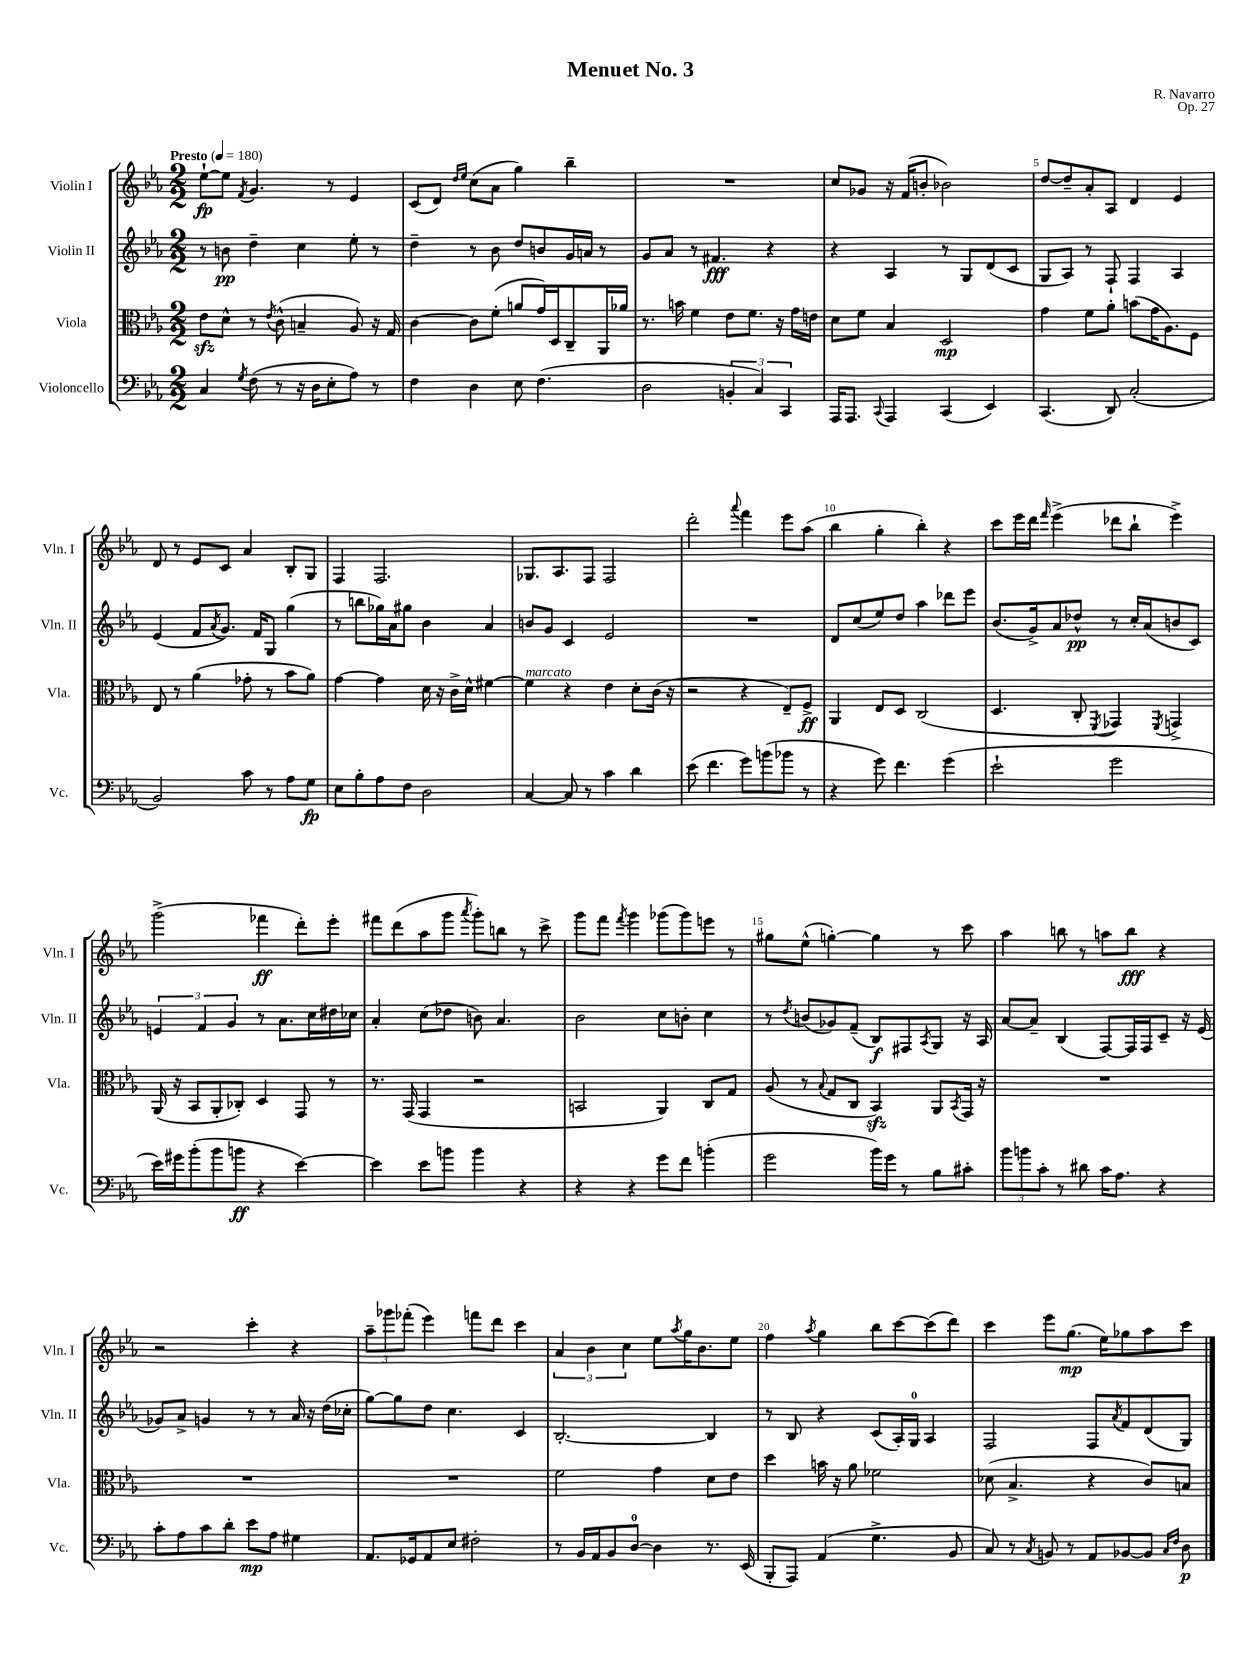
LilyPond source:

\header { title = "Menuet No. 3" composer = "R. Navarro" opus = "Op. 27" }
<<
\new StaffGroup <<
\new Staff = "s0" \with { instrumentName = "Violin I" shortInstrumentName = "Vln. I" } {
    \clef treble \key ees \major \numericTimeSignature \time 2/2 \tempo "Presto" 4 = 180
    ees''8~-!\fp ees''8 \acciaccatura { f'8 } g'4. r8 ees'4 |
    c'8( d'8) \grace { d''16 ees''16 } c''8( aes'8 g''4) bes''4-- |
    R1 |
    c''8 ges'8 r16 f'16( b'8-. bes'2) |
    d''8~ d''8-- aes'8-. aes8 d'4 ees'4 |
    d'8 r8 ees'8 c'8 aes'4 bes8-. g8 |
    f4 f2. |
    ges8. aes8. f8 f2 |
    d'''2-. \appoggiatura { aes'''8 } f'''4 ees'''8 aes''8( |
    bes''4 g''4-. bes''4-.) r4 |
    c'''8 ees'''16 d'''16 \grace { f'''16 } ees'''4->( des'''8 bes''8-! ees'''4->) |
    g'''2->( fes'''4\ff d'''8-.) ees'''8-. |
    fis'''8 d'''8( aes''8 g'''8 \acciaccatura { aes'''8 } g'''8-.) b''8 r8 c'''8-> |
    g'''8 f'''8 \acciaccatura { f'''8 } g'''4 ges'''8( ges'''8) e'''8 r8 |
    gis''8 ees''8-^( g''4~-.) g''4 r8 c'''8 |
    aes''4 b''8 r8 a''8 b''8\fff r4 |
    r2 c'''4-. r4 |
    \tuplet 3/2 { aes''8-- ges'''8 fes'''8-.( } ees'''4) f'''8 d'''8 c'''4 |
    \tuplet 3/2 { aes'4 bes'4 c''4 } ees''8 \acciaccatura { aes''8 } g''16 bes'8. ees''8 |
    f''4 \acciaccatura { aes''8 } g''4 bes''8 c'''8~ c'''8( d'''8) |
    c'''4 ees'''8 g''8.\mp( ees''16) ges''8 aes''8 c'''8 \bar "|." |
}
\new Staff = "s1" \with { instrumentName = "Violin II" shortInstrumentName = "Vln. II" } {
    \clef treble \key ees \major \numericTimeSignature \time 2/2
    r8 b'8\pp d''4-- c''4 ees''8-. r8 |
    d''4-- r8 bes'8 d''8 b'8 g'16 a'16 r8 |
    g'8 aes'8 r8 fis'4.\fff r4 |
    r4 aes4 r8 g8 d'8( c'8 |
    g8 aes8) r8 f8-! f4 aes4 |
    ees'4( f'8 \acciaccatura { aes'8 } g'8.) f'16 g8 g''4( |
    r8 b''8 ges''16) aes'16 gis''8 bes'4 aes'4 |
    b'8 g'8 c'4 ees'2 |
    R1 |
    d'8 c''8( ees''8) d''8 aes''4 des'''8 ees'''8 |
    bes'8.( g'16->) aes'8 des''8-^\pp r8 c''16-. aes'16( b'8 c'8) |
    \tuplet 3/2 { e'4 f'4 g'4 } r8 aes'8. c''16 dis''16 ces''16 |
    aes'4-. c''8( des''8 b'8) aes'4. |
    bes'2 c''8 b'8-. c''4 |
    r8 \acciaccatura { d''8 } b'8( ges'8) f'8--( bes8\f) fis8 \acciaccatura { aes8 } g8 r16 aes16 |
    aes'8~ aes'8-- bes4( f8~) f16 f16 c'8-- r16 ees'16( |
    ges'8) aes'8-> g'4 r8 r8 aes'16 r16 d''16( ces''16-. |
    g''8~) g''8 d''8 c''4. c'4 |
    bes2.~-. bes4 |
    r8 bes8 r4 c'8( aes16-.) g16-0 aes4 |
    f2 f8 \acciaccatura { aes'8 } f'8 d'8( g8) \bar "|." |
}
\new Staff = "s2" \with { instrumentName = "Viola" shortInstrumentName = "Vla." } {
    \clef alto \key ees \major \numericTimeSignature \time 2/2
    ees'8\sfz d'8-^ r8 \acciaccatura { ees'8 } c'8-^( b4-- aes8) r16 g16 |
    c'4~ c'8 f'8-.( a'8 g'16) d16 c8-- aes,16 aes'16 |
    r8. b'16 f'4 ees'8 f'8. r16 g'16 e'16 |
    d'8 f'8 bes4 d2\mp |
    g'4 f'8 aes'8-. b'8( g'16 aes8.) f8 |
    ees8 r8 aes'4( ges'8-. r8 bes'8 aes'8) |
    g'4~ g'4 d'16 r16 c'16-> d'16-^ fis'4~ |
    fis'4^\markup { \italic "marcato" } r4 ees'4 d'8-. c'16( r16 |
    r2 r4 ees8--) f8->\ff |
    aes,4 ees8 d8 c2( |
    d4. c8-. \acciaccatura { f,8 } ges,4) \acciaccatura { f,8 } g,4-> |
    aes,16( r16 bes,8 aes,8-. ces8-.) d4 g,8 r8 |
    r8. g,16( g,4 r2 |
    b,2 aes,4) c8 g8 |
    aes8( r8 \appoggiatura { bes8 } g8 c8 bes,4\sfz) aes,8 \acciaccatura { bes,8 } g,16 r16 |
    R1 |
    R1 |
    R1 |
    f'2 g'4 d'8 ees'8 |
    d''4 b'16 r16 aes'8 fes'2 |
    des'8( bes4.-> r4 c'8) b8 \bar "|." |
}
\new Staff = "s3" \with { instrumentName = "Violoncello" shortInstrumentName = "Vc." } {
    \clef bass \key ees \major \numericTimeSignature \time 2/2
    c4 \acciaccatura { g8 } f8( r8 r16 d16 ees8-. aes8) r8 |
    f4 d4 ees8 f4.( |
    d2 \tuplet 3/2 { b,4-. c4) c,4 } |
    aes,,16 aes,,8. \appoggiatura { c,8 } aes,,4 c,4( ees,4) |
    c,4.( d,8) c2-.( |
    bes,2) c'8 r8 aes8 g8\fp |
    ees8 bes8-. aes8 f8 d2 |
    c4~ c8 r8 c'4 d'4 |
    ees'8( f'4. g'8) b'8( bes'8 r8 |
    r4 g'8) f'4. g'4( |
    ees'2-! g'2 |
    ees'16) gis'16 bes'8-.( bes'8 b'8\ff r4 ees'4~) |
    ees'4 ees'8 b'8 b'4 r4 |
    r4 r4 g'8 f'8 b'4-.( |
    g'2 bes'16) g'16 r8 bes8 cis'8-. |
    \tuplet 3/2 { bes'8 b'8 c'8-. } r8 dis'8 c'16 aes8. r4 |
    c'8-. aes8 c'8 d'8-. ees'8\mp aes8 gis4 |
    aes,8. ges,16 aes,8 ees8 fis2-. |
    r8 bes,16 aes,16 bes,8 d8-0~ d4 r8. ees,16( |
    bes,,8-. aes,,8) aes,4( g4.-> bes,8 |
    c8) r8 \acciaccatura { c8 } b,8 r8 aes,8 bes,8~ bes,8 \grace { c16 f16 } d8\p \bar "|." |
}
>>
>>
\layout { \context { \Score \override BarNumber.break-visibility = ##(#f #t #t) barNumberVisibility = #(every-nth-bar-number-visible 5) } }
